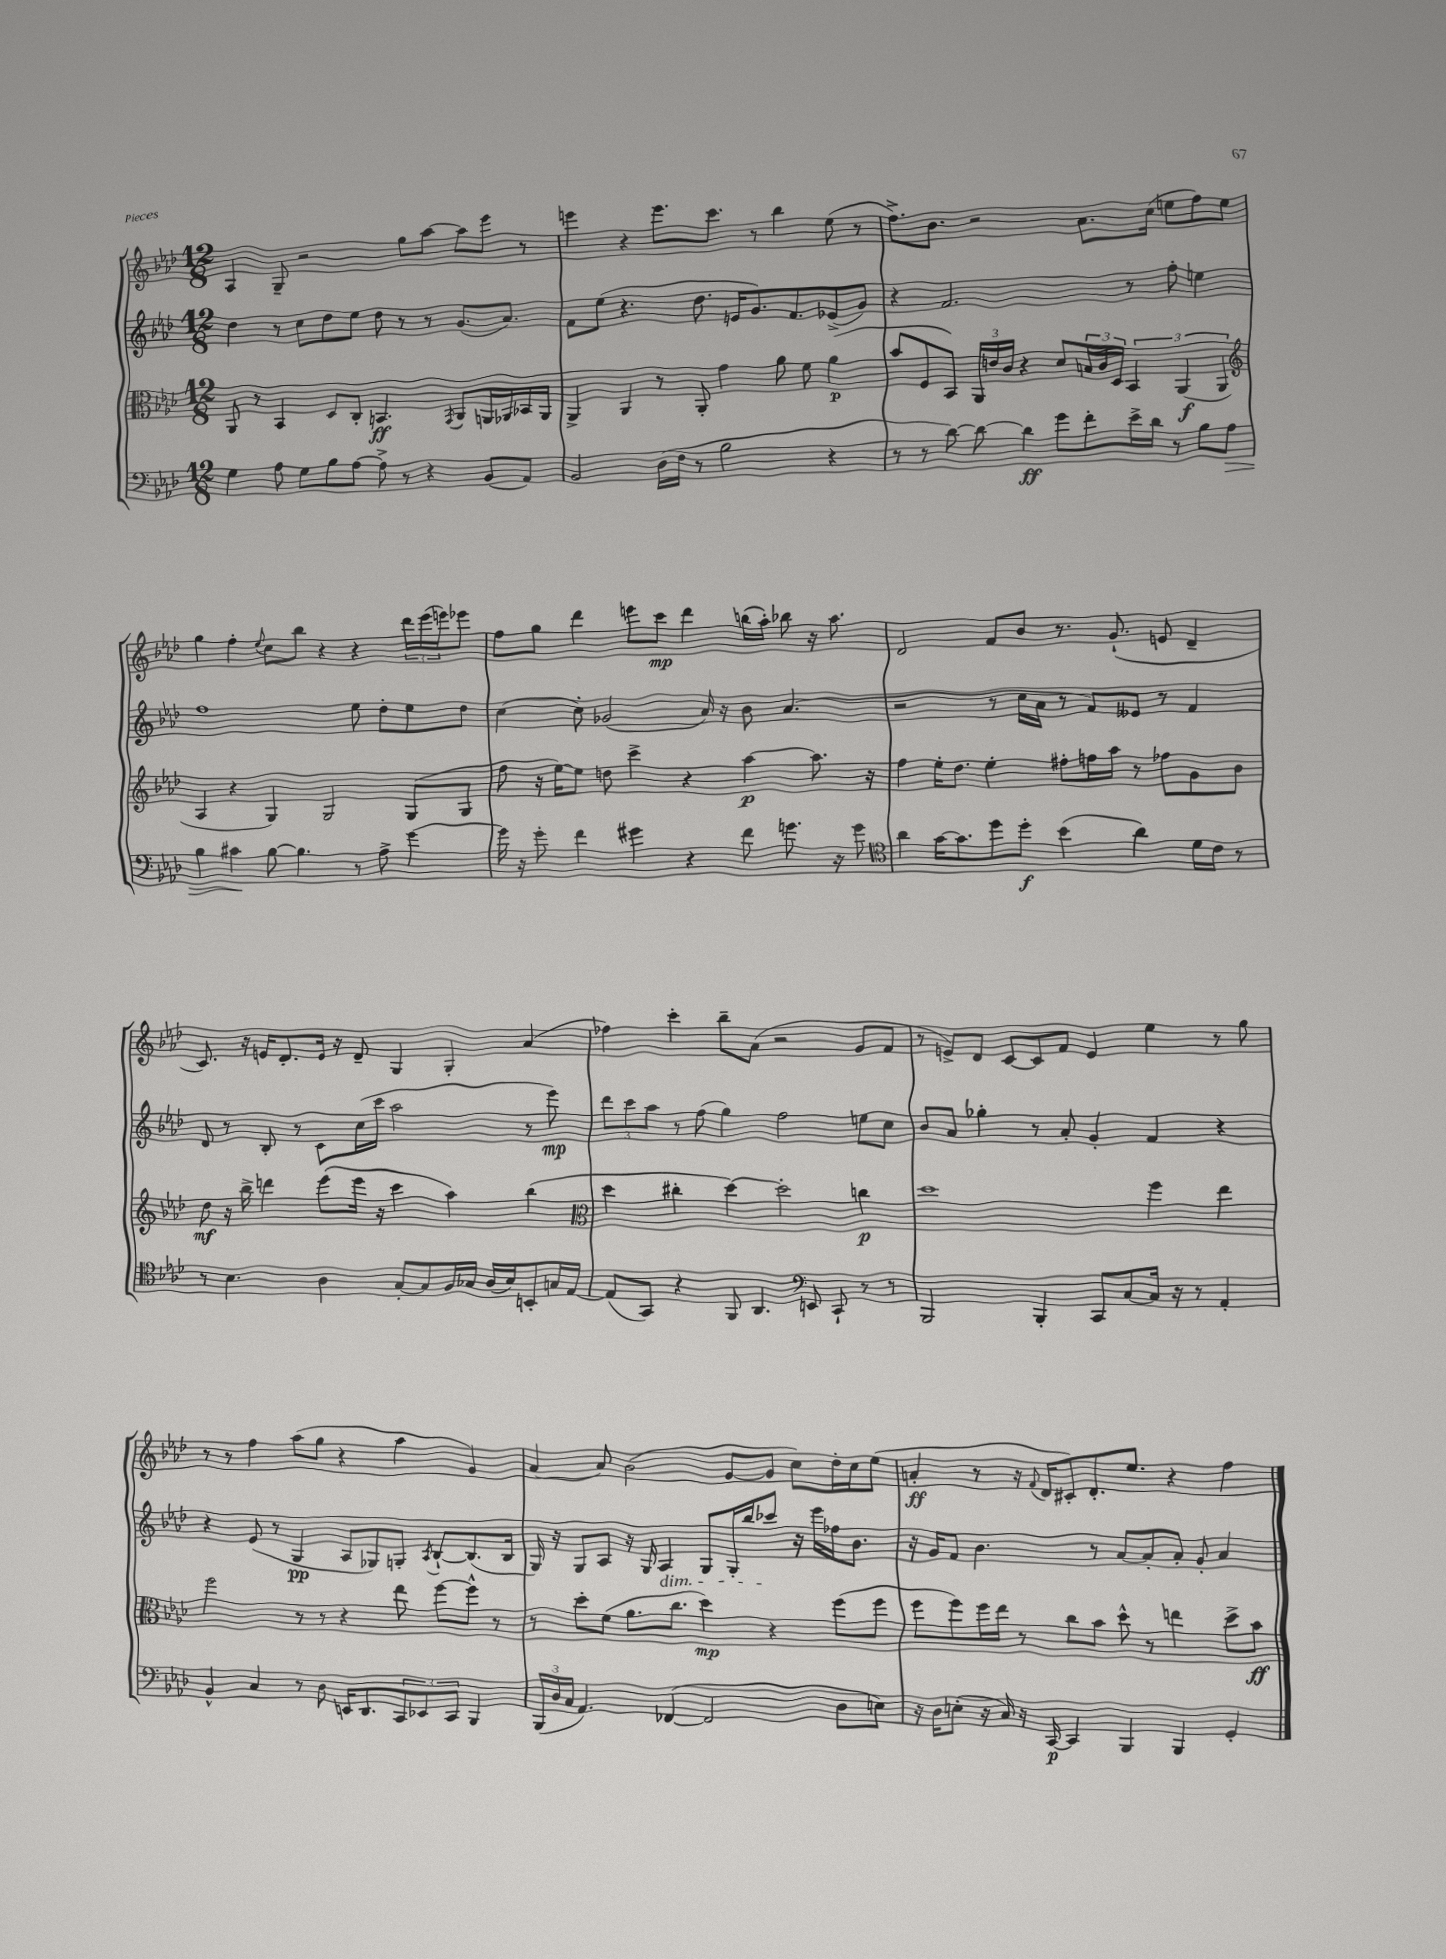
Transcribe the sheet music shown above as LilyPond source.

<<
\new StaffGroup <<
\new Staff = "s0" {
    \clef treble \key aes \major \numericTimeSignature \time 12/8
    aes4 g8-- r2 g''8 aes''8~ aes''8 ees'''8 r8 |
    e'''4 r4 e'''8. c'''8. r8 bes''4 ees''8( r8 |
    f''8.->) bes'8. r2 aes'8. c''16( e''8 f''8) e''8 |
    g''4 f''4-. \appoggiatura { ees''8 } c''8 bes''8 r4 r4 \tuplet 3/2 { des'''16 ees'''16( e'''16) } ees'''8 |
    f''8 g''8 des'''4 e'''8 c'''8\mp des'''4 b''16( aes''16-.) bes''8 r16 aes''8. |
    des'2 f'8 bes'8 r8. g'8.-!( e'8 des'4-- |
    c'8.) r16 e'16 des'8.-. e'16 r16 des'8-- g4 g4-. aes'4( |
    fes''4) c'''4-. bes''8-- aes'8( r2 g'8 f'8 |
    r8 e'8->) des'8 c'8~ c'8 f'8 e'4 ees''4 r8 g''8 |
    r8 r8 f''4 aes''8( g''8 r4 aes''4 g'4) |
    aes'4~ aes'8 bes'2( g'8~ g'8 c''8) des''16-. c''16 ees''8( |
    a'4-.\ff r8 r16 \appoggiatura { f'8 } des'16 cis'8-.) des'8.-. ees''8. r4 f''4 \bar "|." |
}
\new Staff = "s1" {
    \clef treble \key aes \major \numericTimeSignature \time 12/8
    des''4 r8 c''8 des''8 ees''8 des''8 r8 r8 g'8.( aes'8.) |
    f'8 ees''8( r4. des''8. e'16 g'8.) f'8. ees'8->( g'8) |
    r4 f'2. r8 f''8-. e''4 |
    f''1 ees''8 des''8-. ees''8 des''8 |
    c''4~ c''8-. ges'2( aes'16) r16 bes'8 aes'4.( |
    r2 r8 c''16 aes'16 r8 f'8) eeses'8 r8 f'4 |
    des'8 r8 bes8-. r8 c'8 c''16( c'''16 aes''2 r8 ees'''8\mp) |
    \tuplet 3/2 { des'''8 c'''8 aes''8 } r8 f''8( g''4) f''2 e''8 c''8 |
    bes'8 aes'8 ges''4-. r8 aes'8-. g'4-. f'4 r4 |
    r4 ees'8( r8 g4\pp aes8 ges8) g8-. \acciaccatura { aes8 } bes8~-! bes8.( bes16 |
    g16) r16 g8 aes8 r16 g16 aes4\dim g8 g16-. bes''16 ces'''8\! r16 ees'''16 fes''16 bes'8. |
    r16 g'16 f'8 bes'4. r8 aes'8~ aes'8-. aes'8-. g'8-. aes'4 \bar "|." |
}
\new Staff = "s2" {
    \clef alto \key aes \major \numericTimeSignature \time 12/8
    aes,8 r8 bes,4 des8 c8-. b,4.\ff \acciaccatura { g,8 } aes,8 a,16 aes,16 bes,16 aes,16 |
    aes,4-> aes,4 r8 aes,8-. g'4 aes'8 f'8 aes'4\p( |
    bes'8 f8 bes,8) \tuplet 3/2 { aes,16 e'16 c'16 } r4 des'8 \tuplet 3/2 { b16 c'16 des16 } \tuplet 3/2 { bes,4 aes,4\f( aes,4 } |
    \clef treble aes4 r4 g4) g2 g8( g8 |
    f''8 r16 ees''16~) ees''8 d''8 c'''4-> r4 aes''4~\p aes''8. r16 |
    f''4 ees''16-. des''8. ees''4-. fis''8-. f''16 aes''16 r8 fes''8 g'8 bes'8 |
    des''8\mf r16 bes''16-> d'''4 ees'''8( ees'''16 r16 c'''4 aes''4) bes''4( |
    \clef alto des''4 cis''4-. des''4~) des''2-. c''4\p |
    des''1 f''4 ees''4 |
    f''2 r8 r8 r4 ees''8 f''8~ f''8-^ r8 |
    r8 des''8-. f'8( aes'8. c''8. des''4\mp) r4 f''8( f''8 |
    f''8 f''8) f''16 ees''16 r8 c''8 bes'8 des''8-^ r8 e''4 des''8-> bes'8\ff \bar "|." |
}
\new Staff = "s3" {
    \clef bass \key aes \major \numericTimeSignature \time 12/8
    g4 aes8 g8 bes8 aes8~ aes8-> r8 r4 bes,8( aes,8) |
    bes,2 des16( f16 r8 bes2 r4 |
    r8 r8 des'8~) des'8~ des'4\ff g'8 f'8-. ees'16-> des'16 r8 bes8 aes8\> |
    bes4 cis'4\! bes8~ bes4. r8 aes8-> g'4~ |
    g'16 r16 g'8-. f'4 gis'4 r4 f'8 g'8. r16 g'8 |
    \clef tenor aes'4 g'16~ g'8. des''8 des''8-.\f bes'4( aes'4) des'16 c'16 r8 |
    r8 bes4. aes4 g8~-. g8 f16 ges16 aes16( bes16) b,8-. g16 ees16~ |
    ees8( g,8) r4 f,8 aes,4. \clef bass e,8 c,8-! r8 r8 |
    bes,,2 bes,,4-. c,8 c8~ c16 r16 r8 aes,4-. |
    bes,4-^ c4 r8 des8 e,16 des,8. \tuplet 3/2 { c,8 ees,8 c,8 } bes,,4 |
    \tuplet 3/2 { bes,,16( des16 c16 } aes,4.) fes,4~( fes,2 des8 e8) |
    r16 des16 e8-.( r16 c16) r16 c,16~\p c,4 bes,,4 bes,,4 g,4-. \bar "|." |
}
>>
>>
\layout { \context { \Score \remove "Bar_number_engraver" } }
